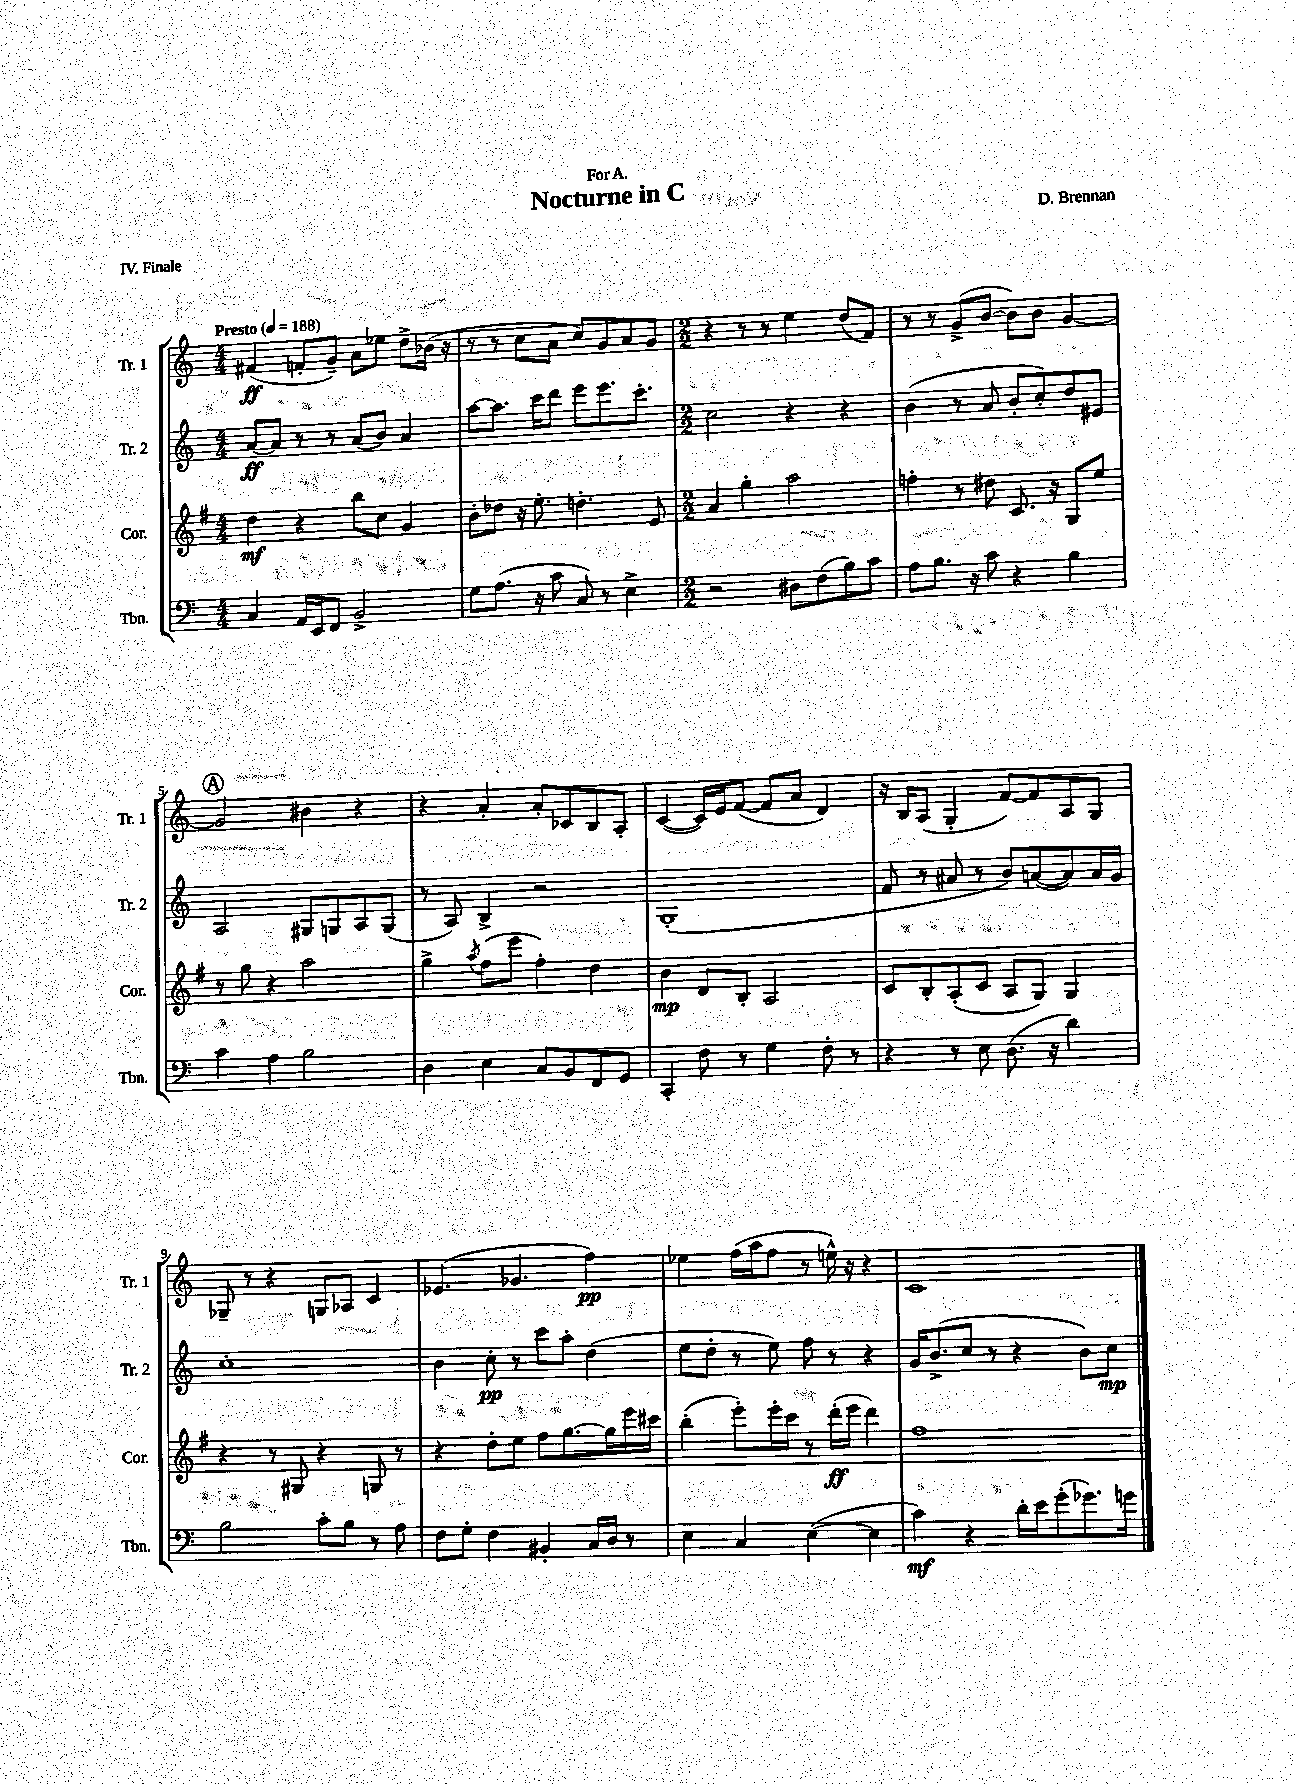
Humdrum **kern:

**kern	**dynam	**kern	**dynam	**kern	**dynam	**kern	**dynam
*part4	*part4	*part3	*part3	*part2	*part2	*part1	*part1
*staff4	*staff4	*staff3	*staff3	*staff2	*staff2	*staff1	*staff1
*I"Tbn.	*	*I"Cor.	*	*I"Tr. 2	*	*I"Tr. 1	*
*I'Tbn.	*	*I'Cor.	*	*I'Tr. 2	*	*I'Tr. 1	*
*clefF4	*	*clefG2	*	*clefG2	*	*clefG2	*
*k[]	*	*k[f#]	*	*k[]	*	*k[]	*
*M4/4	*	*M4/4	*	*M4/4	*	*M4/4	*
*MM188	*	*MM188	*	*MM188	*	*MM188	*
=1	=1	=1	=1	=1	=1	=1	=1
!	!	!	!	!	!	!LO:TX:a:B:t=Presto	!
4C/	.	4dd\	mf	[8a/L	ff	(4f#X/	ff
.	.	.	.	8a/J]	.	.	.
16AA/LL	.	4r	.	8r	.	8fn'/L	.
16EE/J	.	.	.	.	.	.	.
8FF/J	.	.	.	8r	.	8g~/J)	.
2BB^/	.	8bb\L	.	(8a/L	.	8a\L	.
.	.	8cc\J	.	8b/J)	.	8ee-X\J	.
.	.	4g/	.	4a/	.	8dd^\L	.
.	.	.	.	.	.	(16b-X\Jk	.
.	.	.	.	.	.	16r	.
=2	=2	=2	=2	=2	=2	=2	=2
8G\L	.	8b'\L	.	[8aa\L	.	8r	.
(8.A\J	.	8dd-X\J	.	8.aa\J]	.	8r	.
.	.	16r	.	.	.	8cc\L	.
16r	.	8.ee'\	.	16ccc\KL	.	.	.
8c\	.	.	.	8ddd\J	.	8a\J	.
8C/)	.	4.ddn'\	.	8eee\L	.	8cc/L)	.
8r	.	.	.	8.eee\	.	8g/	.
4E^\	.	.	.	.	.	8a/	.
.	.	.	.	8.ccc'\J	.	.	.
.	.	8e/	.	.	.	8g/J	.
=3	=3	=3	=3	=3	=3	=3	=3
*M2/2	*	*M2/2	*	*M2/2	*	*M2/2	*
2r	.	4a/	.	2cc\	.	4r	.
.	.	4gg'\	.	.	.	8r	.
.	.	.	.	.	.	8r	.
8D#X\L	.	2aa\	.	4r	.	4ee\	.
(8F\	.	.	.	.	.	.	.
8B\)	.	.	.	4r	.	(8dd/L	.
8c\J	.	.	.	.	.	8f/J)	.
=4	=4	=4	=4	=4	=4	=4	=4
8A\L	.	4ffn'\	.	(4b\	.	8r	.
8.B\J	.	.	.	.	.	8r	.
.	.	8r	.	8r	.	(8g^/L	.
16r	.	.	.	.	.	.	.
8c\	.	8dd#X\	.	8a/	.	[8b/J	.
4r	.	8.c/	.	8b'/L	.	8b\L])	.
.	.	.	.	8cc'/)	.	8b\J	.
.	.	16r	.	.	.	.	.
4B\	.	8G/L	.	8dd/	.	[4g/	.
.	.	8ee/J	.	8e#X/J	.	.	.
!!LO:LB:g=z
!!LO:REH:place=s1:t=A
=5	=5	=5	=5	=5	=5	=5	=5
4c\	.	8r	.	2A/	.	2g/]	.
.	.	8gg\	.	.	.	.	.
4A\	.	4r	.	.	.	.	.
2B\	.	2aa\	.	8G#X/L	.	4b#X\	.
.	.	.	.	8Gn/	.	.	.
.	.	.	.	8A/	.	4r	.
.	.	.	.	(8G/J	.	.	.
=6	=6	=6	=6	=6	=6	=6	=6
4D\	.	4gg^\	.	8r	.	4r	.
.	.	.	.	8A/)	.	.	.
.	.	8qaa/	.	.	.	.	.
4E\	.	(8ff#\L	.	4B^/	.	4a'/	.
.	.	8eee\J	.	.	.	.	.
8C/L	.	4ff#'\)	.	2r	.	8a'/L	.
8BB/	.	.	.	.	.	8c-X/	.
8FF/	.	4dd\	.	.	.	8B/	.
8GG/J	.	.	.	.	.	8A'/J	.
=7	=7	=7	=7	=7	=7	=7	=7
4CC'/	.	4b\	mp	(1G'	.	([4c/	.
8F\	.	8d/L	.	.	.	16c/LL])	.
.	.	.	.	.	.	16e/J	.
8r	.	8B'/J	.	.	.	([8f/J	.
4G\	.	2A/	.	.	.	8f/L]	.
.	.	.	.	.	.	8a/J	.
8F'\	.	.	.	.	.	4d/)	.
8r	.	.	.	.	.	.	.
=8	=8	=8	=8	=8	=8	=8	=8
4r	.	8c/L	.	8f/	.	16r	.
.	.	.	.	.	.	16B/KL	.
.	.	8B'/	.	8r	.	(8A/J	.
8r	.	(8A'/	.	8a#X/	.	4G'/	.
8E\	.	8c/J	.	8r	.	.	.
(8.D\	.	8A/L	.	8b/L)	.	[8f/L)	.
.	.	8G/J)	.	([8an/	.	8f/]	.
16r	.	.	.	.	.	.	.
4d\)	.	4G/	.	8a/])	.	8A/	.
.	.	.	.	16a/L	.	8G/J	.
.	.	.	.	16g/JJ	.	.	.
!!LO:LB:g=z
=9	=9	=9	=9	=9	=9	=9	=9
2B\	.	4r	.	1cc'	.	8G-X~/	.
.	.	.	.	.	.	8r	.
.	.	8r	.	.	.	4r	.
.	.	8G#X/	.	.	.	.	.
8c'\L	.	4r	.	.	.	8Gn/L	.
8B\J	.	.	.	.	.	8A-X/J	.
8r	.	8Gn/	.	.	.	4c/	.
8A\	.	8r	.	.	.	.	.
=10	=10	=10	=10	=10	=10	=10	=10
8F\L	.	4r	.	4b\	.	(4.e-X/	.
8G'\J	.	.	.	.	.	.	.
4F\	.	8dd'\L	.	8cc'\	pp	.	.
.	.	8ee\J	.	8r	.	4.g-X/	.
4BB#X'/	.	8ff#\L	.	8ccc\L	.	.	.
.	.	[8.gg\	.	8aa'\J	.	.	.
16C/LL	.	.	.	(4dd\	.	4ff\)	pp
16D/JJ	.	16gg\L]	.	.	.	.	.
8r	.	16eee\	.	.	.	.	.
.	.	16ccc#X\JJ	.	.	.	.	.
=11	=11	=11	=11	=11	=11	=11	=11
4E\	.	(4bb'\	.	8ee\L	.	4ee-X\	.
.	.	.	.	8dd'\J	.	.	.
4C/	.	8eee'\L)	.	8r	.	(16ff\LL	.
.	.	.	.	.	.	16aa\J	.
.	.	16eee'\L	.	8ee\)	.	8ff\J	.
.	.	16ccc\JJ	.	.	.	.	.
([4E\	.	8r	.	8ff\	.	8r	.
.	.	(16ddd'\LL	ff	8r	.	16een^^\)	.
.	.	16eee\JJ	.	.	.	16r	.
4E\]	.	4ddd\)	.	4r	.	4r	.
=12	=12	=12	=12	=12	=12	=12	=12
4c\)	mf	1ff#	.	16g/KL	.	1c	.
.	.	.	.	(8.b^/	.	.	.
4r	.	.	.	8cc/J	.	.	.
.	.	.	.	8r	.	.	.
16d'\LL	.	.	.	4r	.	.	.
16e\J	.	.	.	.	.	.	.
(8g'\	.	.	.	.	.	.	.
8.g-X\)	.	.	.	8b\L)	.	.	.
.	.	.	.	8cc\J	mp	.	.
16gn\Jk	.	.	.	.	.	.	.
==	==	==	==	==	==	==	==
*-	*-	*-	*-	*-	*-	*-	*-
